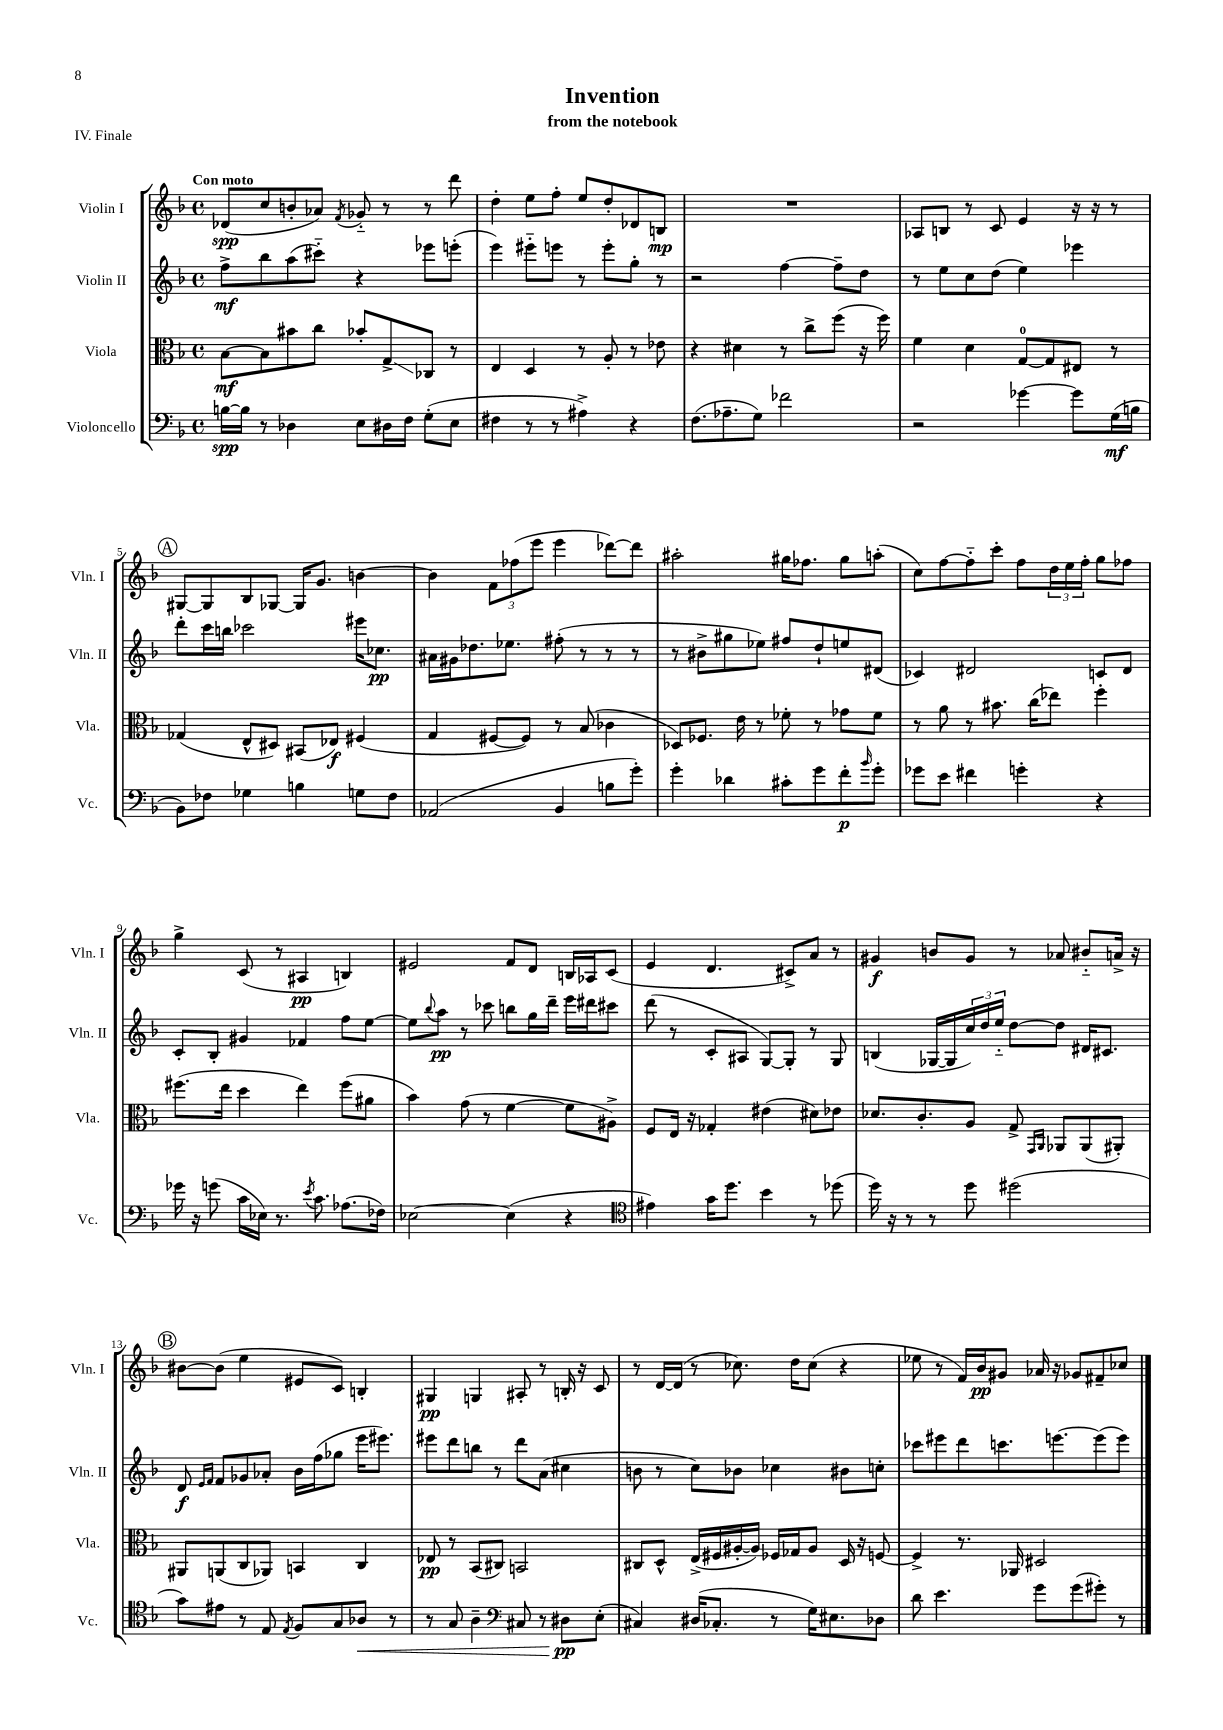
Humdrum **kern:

**kern	**kern	**kern	**kern
*staff4	*staff3	*staff2	*staff1
*clefF4	*clefC3	*clefG2	*clefG2
*k[b-]	*k[b-]	*k[b-]	*k[b-]
*M4/4	*M4/4	*M4/4	*M4/4
*met(c)	*met(c)	*met(c)	*met(c)
[16B\LL	[8B-\L	8ff^\L	(8d-/L
16B\]JJ	.	.	.
8r	8B-\]	8bb-\	8cc/
4D-\	8b#\	(8aa\	8b'/
.	8cc\J	8ccc#'~\J)	8a-/J)
.	.	.	8qf/
8E\L	8b-'/L	4r	8g-'~/
16D#\L	8G^/	.	8r
16F\JJ	.	.	.
(8G'\L	8C-/J	8eee-\L	8r
8E\J	8r	(8eee'\J	8ddd\
=	=	=	=
4F#\	4E/	4eee\)	4dd'\
8r	4D/	8eee#'~\L	8ee\L
8r	.	8eee\J	8ff'\J
4A#^\)	8r	8r	8ee/L
.	8A'/	8eee'\L	8dd'/
4r	8r	8gg'\J	8d-/
.	8e-\	8r	8B/J
=	=	=	=
(8.F\L	4r	2r	1r
8.A-~\	.	.	.
.	4d#\	.	.
8G\J)	.	.	.
2f-\	8r	[4ff\	.
.	8cc^\L	.	.
.	(8ff\J	8ff~\]L	.
.	16r	8dd\J	.
.	16ff\)	.	.
=	=	=	=
2r	4f\	8r	8A-/L
.	.	8ee\L	8B/J
.	4d\	8cc\	8r
.	.	(8dd\J	8c/
[4g-\	[8G/L	4ee\)	4e/
.	8G/]	.	.
8g-\]L	8E#/J	4eee-\	16r
.	.	.	16r
(16G\L	8r	.	8r
16B\JJ	.	.	.
=	=	=	=
8BB-\L)	(4G-/	8ddd'\L	[8G#/L
8F-\J	.	16ccc\L	8G#/]
.	.	16bb\JJ	.
4G-\	8E^^/L	2ccc-\	8B-/
.	8D#/J)	.	[8G-/J
4B\	(8BB#/L	.	16G-/]LK
.	.	.	8.g/J
.	8E-/J)	.	.
8G\L	(4F#/	16eee#\LK	[4b\
.	.	8.cc-\J	.
8F-\J	.	.	.
=	=	=	=
(2AA-/	4G/	16a#\LL	4b\]
.	.	16g#\J	.
.	.	8.dd-\	.
.	[8F#/L	.	12f\L
.	.	8.ee-\J	.
.	.	.	(12ff-\
.	8F#/]J)	.	.
.	.	.	12eee\J
4BB-/	8r	(8ff#'\	4eee\
.	(8B-/	8r	.
8B\L	4c-\	8r	[8ddd-\L)
8g'\J)	.	8r	8ddd-\]J
=	=	=	=
4g'\	8D-/L)	8r	2aa#'\
.	8.F-/J	8b#^\L	.
4d-\	.	8gg#\	.
.	16e\	.	.
.	8r	8ee-\J)	.
8c#'\L	8f-'\	8ff#/L	16gg#\LK
.	.	.	8.ff-\J
8g\	8r	8dd`/	.
8f'\	8g-\L	8ee/	8gg#\L
16qqb-/	.	.	.
8g'\J	8f-\J	(8d#/J	(8aa'\J
=	=	=	=
8g-\L	8r	4c-/)	8cc\L)
8e\J	8a\	.	[8ff\
4f#\	8r	2d#/	8ff'~\]
.	8.b#\	.	8ccc'\J
4g'\	.	.	8ff\L
.	(16cc\LK	.	.
.	8ee-\J)	.	24dd\L
.	.	.	24ee\
.	.	.	24ff'\JJ
4r	4ff'\	8c/L	8gg\L
.	.	8d#/J	8ff-\J
=	=	=	=
16g-\	(8.ff#\L	8c'/L	4gg^\
16r	.	.	.
(8g\	.	8B-'/J	.
.	16ee\Jk	.	.
16c\LL	4dd\	4g#/	(8c/
16E-\JJ)	.	.	.
8.r	.	.	8r
.	4ee\)	4f-/	4A#/
8qe/	.	.	.
8.c\	.	.	.
(8.A-\L	(8ff#\L	8ff\L	4B/)
.	8a#\J	[8ee\J	.
16F-\Jk)	.	.	.
=	=	=	=
[2E-\	4b-\)	8ee\]L	2e#/
.	.	8qqbb-/	.
.	.	8aa\J	.
.	(8g\	8r	.
.	8r	8ccc-\	.
(4E-\]	[4f\	8bb\L	8f/L
.	.	16gg\L	8d/J
.	.	16ddd~\JJ	.
4r	8f\]L	16eee\LL	16B/LL
.	.	16ddd#\J	16A-/J
.	8A#^\J)	8ccc#\J	(8c/J
=	=	=	=
*clefC4	*	*	*
4e#\)	8F/L	(8ddd\	4e/
.	16E/Jk	8r	.
.	16r	.	.
16g\LK	4G-'/	8c'/L	4.d/
8.dd\J	.	.	.
.	.	8A#/J	.
4b-\	(4e#\	[8G/L)	.
.	.	8G'/]J	8c#^/L)
8r	8d#\L)	8r	8a/J
(8dd-\	8e-\J	8G/	8r
=	=	=	=
16dd\)	8.d-/L	(4B/	4g#/
16r	.	.	.
8r	.	.	.
.	8.c'/	.	.
8r	.	[16G-/LL	8b/L
.	.	16G-/]	.
8dd\	8A/J	24cc/)	8g#/J
.	.	24dd/	.
.	.	24ee'~/JJ	.
(2dd#\	8G^/	[8dd\L	8r
.	16qqGG/LL	.	.
.	16qqAA/JJ	.	.
.	8AA-/L	8dd\]J	8a-/
.	(8AA-/	16d#/LK	8b#'~/L
.	.	8.c#/J	.
.	8AA#'/J)	.	16a^/Jk
.	.	.	16r
=	=	=	=
8g\L)	8AA#/L	8d/	[8b#\L
.	.	16qqe/LL	.
.	.	16qqf/JJ	.
8e#\J	(8AA/	8f/L	(8b#\]J
8r	8C/	8g-/	4ee\
8E/	8AA-/J)	8a-'/J	.
8qE/	.	.	.
8F/L	4BB/	16b-\LL	8e#/L
.	.	(16ff\J	.
8G/	.	8gg-\J	8c/J)
8A-/J	4C/	16eee\LK	4B'/
.	.	8.eee#\J)	.
8r	.	.	.
=	=	=	=
8r	8E-/	8eee#\L	4G#/
8G/	8r	8ddd\	.
4A~\	(8BB-/L	8bb\J	4G/
.	8C#/J)	8r	.
*clefF4	*	*	*
8C#/	2BB/	8ddd\L	8A#'/
8r	.	(8a\J	8r
8D#\L	.	4cc#\	16B'/
.	.	.	16r
(8E'\J	.	.	8c/
=	=	=	=
4C#/)	8C#/L	8b\	8r
.	8D^^/J	8r	[16d/LL
.	.	.	(16d/]JJ
(16D#/LK	(16E^/LL	8cc\L)	8r
8.C-'/J	16F#/	.	.
.	[16A#'/	8b-\J	8.cc-\)
.	16A#/]JJ)	.	.
8r	16F-/LL	4cc-\	.
.	16G-/J	.	16dd\LK
16G\LK)	8A#/J	.	(8cc-\J
8.E#\	.	.	.
.	16D/	8b#\L	4r
.	16r	.	.
8D-\J	[8F/	8cc'\J	.
=	=	=	=
8d\	4F^/]	8ccc-\L	8ee-\
4.e\	.	8eee#\	8r
.	8.r	8ddd\	16f/LL)
.	.	.	16b-/J
.	.	8.ccc\	8g#/J
.	16AA-/	.	.
8g\L	2D#/	.	16a-/
.	.	[8.eee\	16r
(8g\	.	.	8g-/L
8g#'\J)	.	(8eee\]	8f#~/
8r	.	8eee\J)	8cc-/J
==	==	==	==
*-	*-	*-	*-
